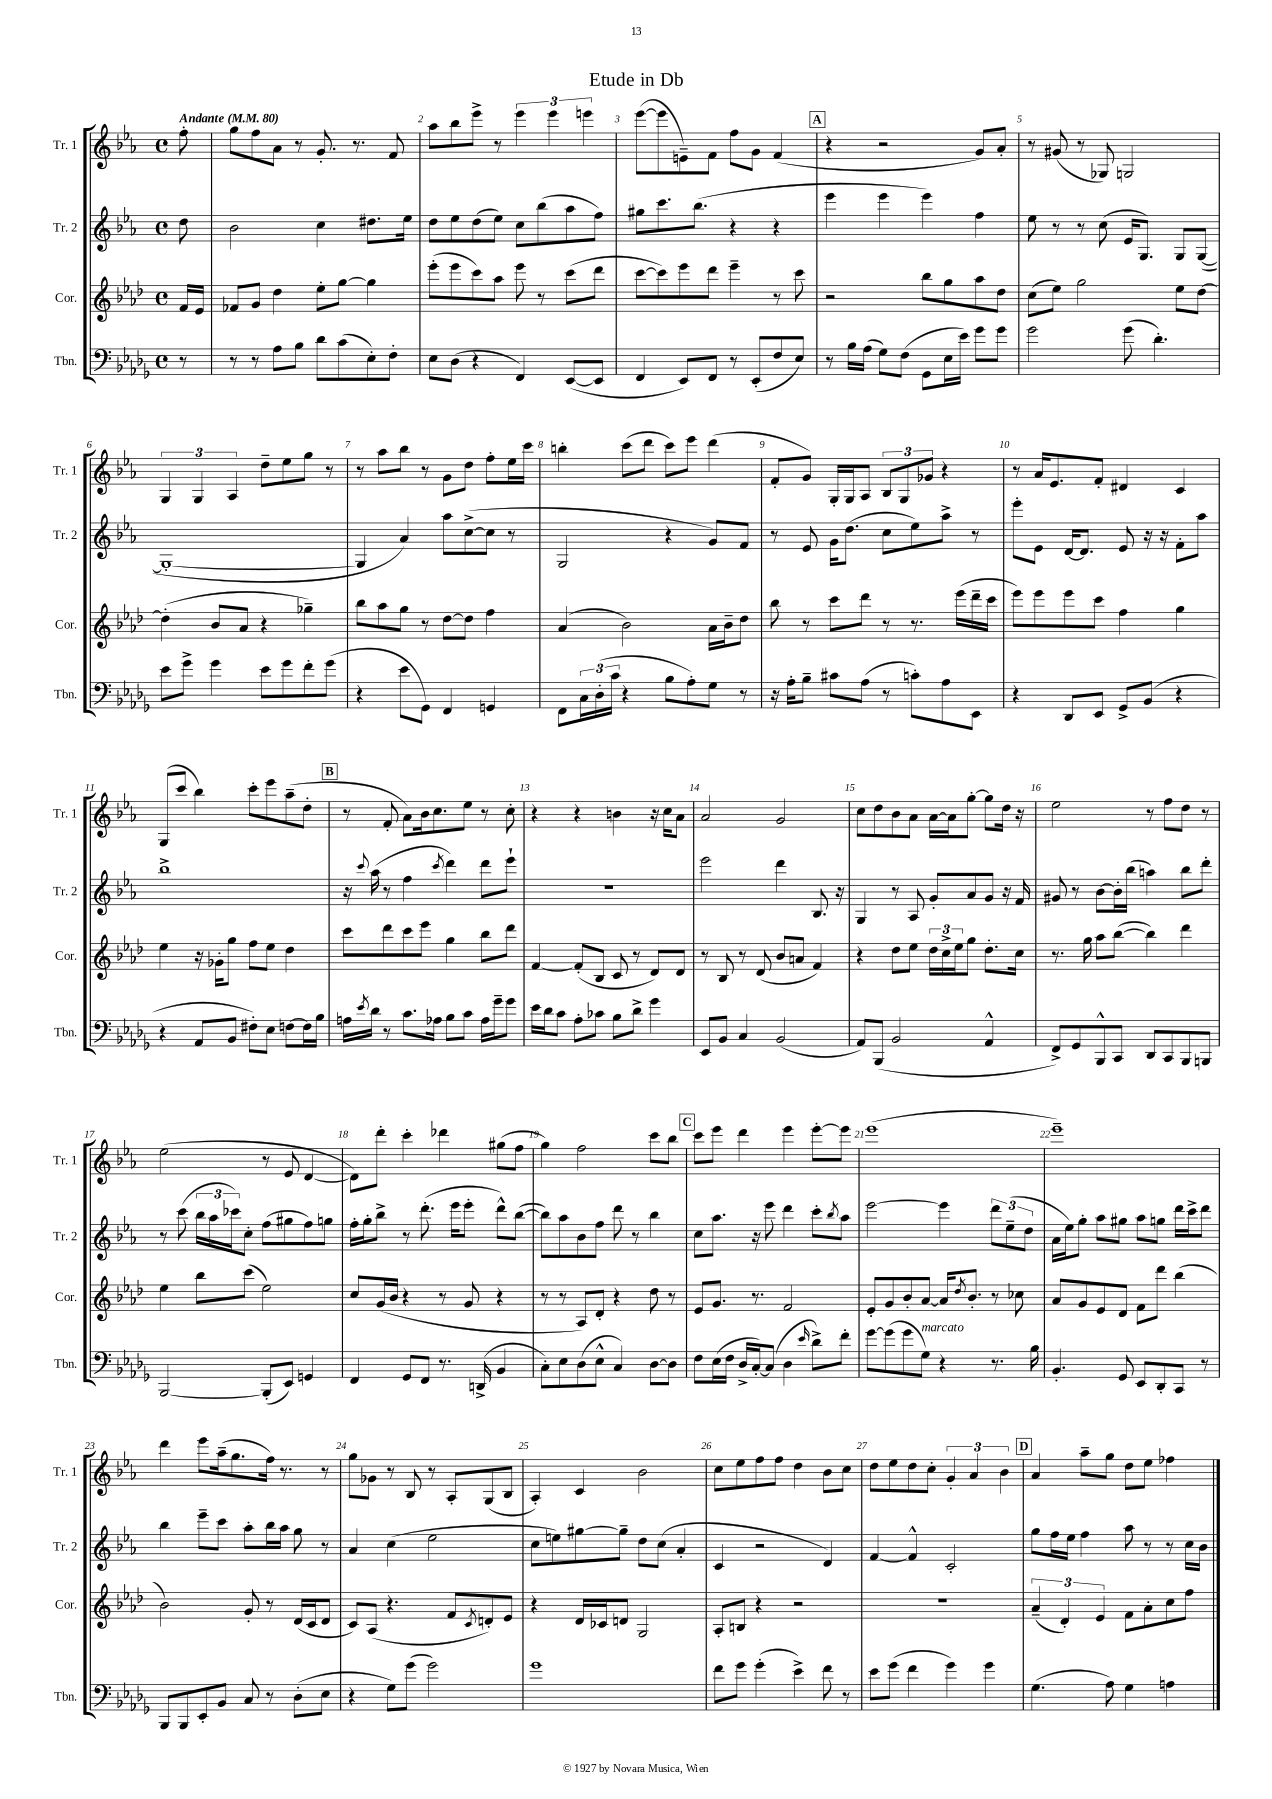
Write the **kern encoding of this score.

**kern	**kern	**kern	**kern
*staff4	*staff3	*staff2	*staff1
*clefF4	*clefG2	*clefG2	*clefG2
*k[b-e-a-d-g-]	*k[b-e-a-d-]	*k[b-e-a-]	*k[b-e-a-]
*M4/4	*M4/4	*M4/4	*M4/4
*met(c)	*met(c)	*met(c)	*met(c)
*MM80	*MM80	*MM80	*MM80
8r	16f	8dd	8ff'
.	16e-	.	.
=	=	=	=
8r	8f-	2b-	8gg
8r	8g	.	8ff
8A-	4dd-	.	8a-
8B-	.	.	8r
8d-	8ee-'	4cc	8.g'
(8c	[8gg	.	.
.	.	.	8.r
8E-')	4gg]	8.dd#	.
8F'	.	.	8f
.	.	16ee-	.
=	=	=	=
8E-	(8eee-'	8dd	8aa-
(8D-	8eee-	8ee-	8bb-
4r	8ccc)	(8dd	8eee-^
.	8aa-	8ee-)	8r
4FF)	8eee-	8cc	6eee-
.	8r	(8bb-	.
.	.	.	6eee-
([8EE-	(8ccc	8aa-	.
.	.	.	6eee
8EE-]	8ddd-	8ff)	.
=	=	=	=
4FF	[8ccc	8gg#	([8eee-
.	8ccc])	8.ccc	8eee-]
8EE-)	8eee-	.	8e~)
.	.	(8.bb-	.
8FF	8ddd-	.	8f
8r	4eee-~	4r	8ff
(8EE-'	.	.	8g
8F	8r	4r	(4f
8E-)	8ccc	.	.
=	=	=	=
8r	2r	4eee-	4r
16B-	.	.	.
(16A-	.	.	.
8G-)	.	4eee-	2r
(8F	.	.	.
8GG-	8bb-	4eee-)	.
16E-	8gg	.	.
16e-)	.	.	.
8g-	8aa-	4ff	8g)
8g-	8dd-	.	8a-'
=	=	=	=
2g-	(8cc	8ee-	8r
.	8ee-)	8r	(8g#
.	2gg	8r	8r
.	.	(8cc	8G-)
(8g-	.	16e-	2G
.	.	8.G)	.
4.d-')	.	.	.
.	8ee-	8G	.
.	[8dd-	([8G	.
=	=	=	=
8e-	(4dd-']	1G'_	6G
8g-^	.	.	.
.	.	.	6G
4g-	8b-	.	.
.	.	.	6A-
.	8a-	.	.
8e-	4r	.	8dd~
8g-	.	.	8ee-
8f'	4gg-~)	.	8gg
(8g-	.	.	8r
=	=	=	=
4r	8bb-	4G]	8r
.	8aa-	.	8aa-
8e-	8gg	4a-)	8bb-
8GG-)	8r	.	8r
4FF	[8dd-	8aa-	8g
.	8dd-]	([8cc^	8dd
4GG	4ff	8cc]	8ff'
.	.	8r	16ee-
.	.	.	16ccc
=	=	=	=
8FF	(4a-	2G	4bb'
24C	.	.	.
(24D-'	.	.	.
24c	.	.	.
4r	2b-)	.	(8ccc
.	.	.	8ddd
8B-	.	4r	8ccc)
8A-')	.	.	8eee-
8G-	16a-	8g)	(4ddd
.	16b-~	.	.
8r	8dd-	8f	.
=	=	=	=
16r	8bb-	8r	8f'
16A-'	.	.	.
8B-~	8r	8e-	8g)
8c#	8ccc	16g	16G'
.	.	(8.dd	16G
(8A-	8ddd-	.	8A-
8r	8r	8cc	12B-
.	.	.	12G
8c')	8.r	8ee-)	.
.	.	.	12g-
8A-	.	8aa-^	4r
.	(16eee-	.	.
8EE-	16ddd-~	8r	.
.	16ccc	.	.
=	=	=	=
4r	8eee-)	8eee-'	8r
.	8eee-	8e-	16a-
.	.	.	8.e-
8DD-	8eee-	[16d	.
.	.	8.d]	.
8EE-	8ccc	.	8f'
8GG-^	4ff	8e-	4d#
(8BB-	.	16r	.
.	.	16r	.
4r	4gg	8f'	4c
.	.	8aa-	.
=	=	=	=
4r	4ee-	1bb-^	(8G
.	.	.	8ccc
8AA-	16r	.	4bb-)
.	16g-'	.	.
8BB-	8gg	.	.
8F#')	8ff	.	8ccc'
8E-	8ee-	.	8eee-
[8F	4dd-	.	(8aa-~
16F]	.	.	8dd'
16B-	.	.	.
=	=	=	=
16A	8ccc	16r	8r
8qe-	.	8qqccc	.
16d-	.	(16aa-	.
8r	8ddd-	8r	8f'
8.c	8ccc	4ff	8a-)
.	8eee-	.	16b-
16A-	.	.	8.cc
.	.	8qccc	.
8B-	4gg	4ddd)	.
8c	.	.	8ee-
16A-	8bb-	8ddd	8r
16g-~	.	.	.
8g-	8ddd-	8eee-`	8cc'
=	=	=	=
16e-	[4f	1r	4r
16d-	.	.	.
8c	.	.	.
8A-'	(8f']	.	4r
8c-	8B-	.	.
8B-	8c	.	4b
8d-^	8r	.	.
4g-	8d-)	.	16r
.	.	.	16cc
.	8d-	.	8a-
=	=	=	=
8EE-	8r	2eee-	2a-
8BB-	8B-	.	.
4C	8r	.	.
.	(8d-	.	.
(2BB-	8b-	4ddd	2g
.	8a	.	.
.	4f)	8.B-	.
.	.	16r	.
=	=	=	=
8AA-)	4r	4G	8cc
(8BBB-	.	.	8dd
2BB-	8dd-	8r	8b-
.	8ee-	8A-	8a-
.	24dd-	8g'	[16a-
.	24cc^	.	.
.	.	.	16a-]
.	24ee-	.	.
.	8gg	8a-	[8gg'
4AA-^^	8.dd-'	8g	8gg]
.	.	16r	16dd
.	16cc	16f	16r
=	=	=	=
8FF^)	8.r	8g#	2ee-
8GG-	.	8r	.
.	16gg	.	.
8BBB-^^	8aa-	[8b-	.
8CC	([8bb-	16b-']	.
.	.	(16bb-	.
8DD-	4bb-])	4aa)	8r
8CC	.	.	8ff
8BBB-	4ddd-	8bb-	8dd
8BBB	.	8ddd'	8r
=	=	=	=
[2BBB-	4ee-	8r	(2ee-
.	.	(8ccc	.
.	8bb-	24bb-	.
.	.	24aa-	.
.	.	24ccc-)	.
.	(8ccc	8cc'	.
(8BBB-']	2ee-)	(8ff	8r
8EE-)	.	8gg#	8e-
4GG	.	8ff)	[4d
.	.	8gg	.
=	=	=	=
4FF	8cc	16ff'	8d])
.	.	16gg'	.
.	(16g	8bb-^	8ddd'
.	16b-	.	.
8GG-	4r	8r	4ccc'
8FF	.	(8.ddd'	.
8.r	8r	.	4ddd-
.	.	16eee-	.
.	8g	8eee-'	.
(16DD^	.	.	.
4BB-	4r	8ddd^^)	(8gg#
.	.	([8bb-	8ff
=	=	=	=
8C')	8r	8bb-])	4gg)
8E-	8r	8aa-	.
(8D-	8A-)	8b-	2ff
8E-^^	8d-'	8ff	.
4C)	4r	8ddd	.
.	.	8r	.
[8D-	8dd-	4bb-	8ccc
8D-]	8r	.	8bb-
=	=	=	=
8F	8e-	8cc	8ccc
(16E-	8.g	8.aa-	8eee-
16F	.	.	.
16D-^	.	.	4ddd
[16C')	8.r	16r	.
(8C]	.	8eee-	.
4D-	2f	4ddd	4eee-
16qqe-	.	.	.
8d-^)	.	8ccc'	[8eee-'
.	.	8qbb-	.
8f'	.	8aa-	8eee-]
=	=	=	=
[8g-	8e-'	[2eee-	(1eee-
(8g-]	8g	.	.
8g-	8b-'	.	.
8G-)	[8a-	.	.
4r	16a-]	4eee-]	.
.	8qdd-	.	.
.	8.b-'	.	.
8.r	8r	12ddd	.
.	.	(12ee-~	.
.	8cc-	.	.
.	.	12dd	.
16B-	.	.	.
=	=	=	=
4.BB-'	8a-	16a-	1eee-~)
.	.	16ee-)	.
.	8g	8gg'	.
.	8e-	8aa-	.
8GG-	8d-	8gg#	.
8EE-	8f	8aa-	.
8DD-'	8ddd-	8gg	.
8CC	(4bb-	16ddd	.
.	.	16ccc^	.
8r	.	8ddd	.
=	=	=	=
8BBB-	2b-)	4bb-	4ddd
8BBB-	.	.	.
8EE-'	.	8eee-~	8eee-
8BB-	.	8ccc	(16aa-~
.	.	.	8.gg
8C	8g'	8aa-'	.
8r	8r	16bb-	16ff)
.	.	16aa-	8.r
(8D-'	(16d-	8gg	.
.	16c	.	.
8E-	8d-	8r	8r
=	=	=	=
4r	8c)	4a-	8gg
.	(8A-	.	8g-
8G-)	4.r	(4cc	8r
(8g-	.	.	8B-
2g-)	.	2ee-	8r
.	8f	.	8A-'
.	8qc	.	.
.	8d')	.	(8G
.	8e-	.	8B-
=	=	=	=
1g-	4r	8cc	4A-')
.	.	8ee)	.
.	16d-	[8gg#	4c
.	16c-	.	.
.	8d	8gg#~]	.
.	2G	8dd	2b-
.	.	(8cc	.
.	.	4a-'	.
=	=	=	=
8f	8A-'	4c	8cc
8g-	8B	.	8ee-
(4g-'	4r	2r	8ff
.	.	.	8ff
4e-^)	2r	.	4dd
8f	.	4d)	8b-
8r	.	.	8cc
=	=	=	=
8e-	1r	[4f	8dd
(8g-	.	.	8ee-
4f	.	4f^^]	8dd
.	.	.	8cc'
4g-)	.	2c'	6g'
.	.	.	6a-
4g-	.	.	.
.	.	.	6b-
=	=	=	=
(4.G-	(6a-~	8gg	4a-
.	.	16ff	.
.	6d-')	.	.
.	.	16ee-	.
.	.	4ff	8aa-~
.	6e-	.	.
8A-)	.	.	8gg
4G-	8f	8aa-	8dd
.	8a-'	8r	8ee-
4A	8cc	8r	4ff-
.	8ff	16cc	.
.	.	16b-	.
==	==	==	==
*-	*-	*-	*-
